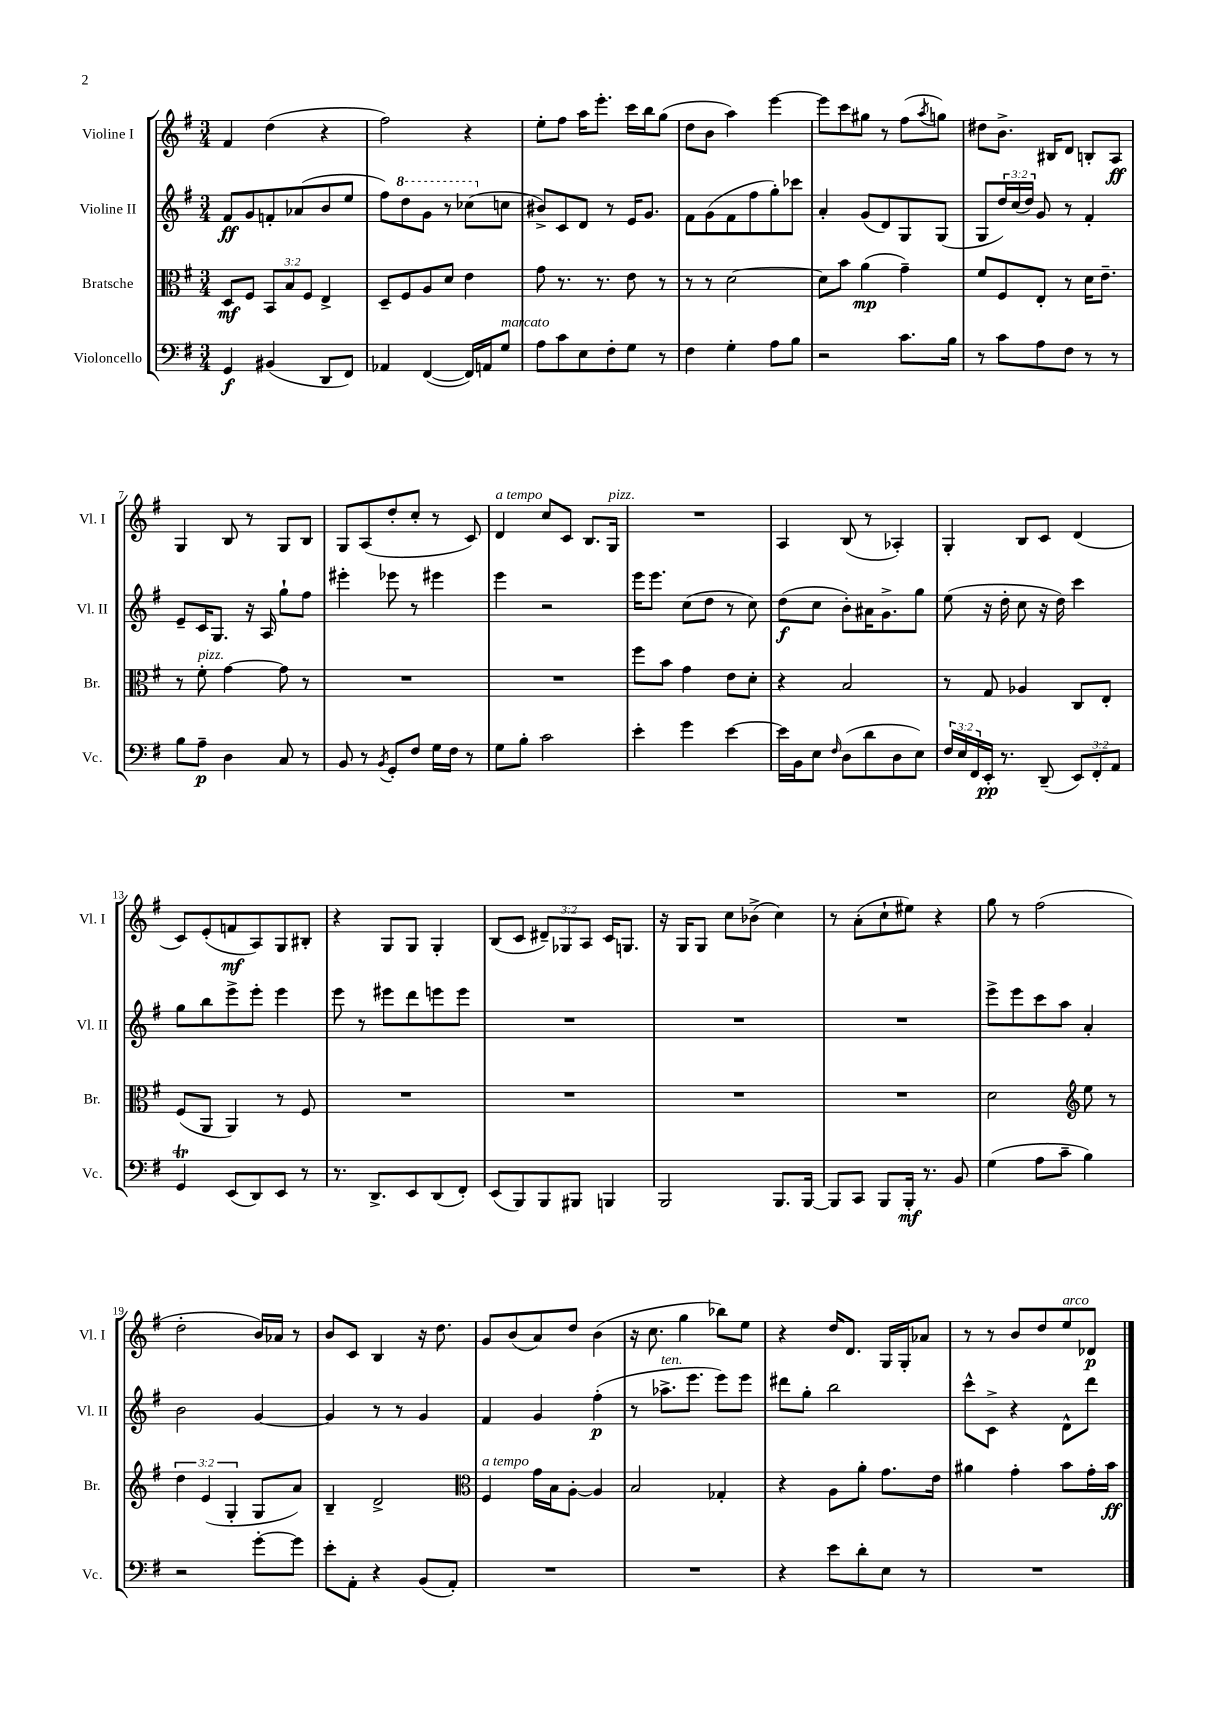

**kern	**dynam	**kern	**dynam	**kern	**dynam	**kern	**dynam
*part4	*part4	*part3	*part3	*part2	*part2	*part1	*part1
*staff4	*staff4	*staff3	*staff3	*staff2	*staff2	*staff1	*staff1
*I"Violoncello	*	*I"Bratsche	*	*I"Violine II	*	*I"Violine I	*
*I'Vc.	*	*I'Br.	*	*I'Vl. II	*	*I'Vl. I	*
*clefF4	*	*clefC3	*	*clefG2	*	*clefG2	*
*k[f#]	*	*k[f#]	*	*k[f#]	*	*k[f#]	*
*M3/4	*	*M3/4	*	*M3/4	*	*M3/4	*
=1	=1	=1	=1	=1	=1	=1	=1
4GG/	f	8D/L	mf	8f#/L	ff	4f#/	.
.	.	8F#/J	.	8g/	.	.	.
(4BB#X/	.	12BB/L	.	8fn'/	.	(4dd\	.
.	.	12B/	.	.	.	.	.
.	.	.	.	(8a-X/	.	.	.
.	.	12F#/J	.	.	.	.	.
8DD/L	.	4E^/	.	8b/	.	4r	.
8FF#/J)	.	.	.	8ee/J	.	.	.
=2	=2	=2	=2	=2	=2	=2	=2
4AA-X/	.	8D~/L	.	8ff#\L)	.	2ff#\)	.
*	*	*	*	*8va	*	*	*
.	.	8F#/	.	8ddd\	.	.	.
([4FF#/	.	8A/	.	8gg\J	.	.	.
.	.	8d/J	.	8r	.	.	.
16FF#/LL])	.	4e\	.	(8ccc-X\L	.	4r	.
16AAn/J	.	.	.	.	.	.	.
*	*	*	*	*X8va	*	*	*
!LO:TX:a:i:t=marcato	!	!	!	!	!	!	!
8G/J	.	.	.	8ccn\J	.	.	.
=3	=3	=3	=3	=3	=3	=3	=3
8A\L	.	8g\	.	8b#X^/L)	.	8ee'\L	.
8c\	.	8.r	.	8c/	.	8ff#\J	.
8E\	.	.	.	8d/J	.	16aa\KL	.
.	.	8.r	.	.	.	8.eee'\J	.
8F#'\	.	.	.	8r	.	.	.
8G\J	.	8e\	.	16e/KL	.	16ccc\LL	.
.	.	.	.	8.g/J	.	16bb\J	.
8r	.	8r	.	.	.	(8gg\J	.
=4	=4	=4	=4	=4	=4	=4	=4
4F#\	.	8r	.	8f#\L	.	8dd\L	.
.	.	8r	.	(8g\	.	8b\J	.
4G'\	.	[2d\	.	8f#\	.	4aa\)	.
.	.	.	.	8ff#\	.	.	.
8A\L	.	.	.	8gg'\)	.	[4eee\	.
8B\J	.	.	.	8ccc-X\J	.	.	.
=5	=5	=5	=5	=5	=5	=5	=5
2r	.	8d\L]	.	4a'/	.	8eee\L]	.
.	.	8b\J	.	.	.	8ccc\	.
.	.	(4a\	mp	(8g/L	.	8gg#X\J	.
.	.	.	.	8d/)	.	8r	.
8.c\L	.	4g~\)	.	8G/	.	(8ff#\L	.
.	.	.	.	.	.	8qaa/	.
.	.	.	.	(8G/J	.	8ggn\J)	.
16B\Jk	.	.	.	.	.	.	.
=6	=6	=6	=6	=6	=6	=6	=6
8r	.	8f#/L	.	8G/L	.	8dd#X\L	.
8c\L	.	8F#/	.	24dd/L)	.	8.b^\J	.
.	.	.	.	(24cc/	.	.	.
.	.	.	.	24dd/JJ)	.	.	.
8A\	.	8E'/J	.	8g/	.	.	.
.	.	.	.	.	.	16B#X/KL	.
8F#\J	.	8r	.	8r	.	8d/J	.
8r	.	16d\KL	.	4f#'/	.	8Bn'/L	.
.	.	8.e~\J	.	.	.	.	.
8r	.	.	.	.	.	8A/J	ff
!!LO:LB:g=z
=7	=7	=7	=7	=7	=7	=7	=7
8B\L	.	8r	.	8e~/L	.	4G/	.
!	!	!LO:TX:a:i:t=pizz.	!	!	!	!	!
8A~\J	p	8f#'\	.	16c/K	.	.	.
.	.	.	.	8.G/J	.	.	.
4D\	.	[4g\	.	.	.	8B/	.
.	.	.	.	16r	.	8r	.
.	.	.	.	16A/	.	.	.
8C/	.	8g\]	.	8gg`\L	.	8G/L	.
8r	.	8r	.	8ff#\J	.	8B/J	.
=8	=8	=8	=8	=8	=8	=8	=8
8BB/	.	2.r	.	4eee#X'\	.	8G/L	.
8r	.	.	.	.	.	(8A/	.
8qBB/	.	.	.	.	.	.	.
8GG'/L	.	.	.	8eee-X\	.	8dd'/	.
8F#/J	.	.	.	8r	.	8cc'/J	.
16G\LL	.	.	.	4eee#X\	.	8r	.
16F#\JJ	.	.	.	.	.	.	.
8r	.	.	.	.	.	8c/)	.
=9	=9	=9	=9	=9	=9	=9	=9
!	!	!	!	!	!	!LO:TX:a:i:t=a tempo	!
8G\L	.	2.r	.	4eee\	.	4d/	.
8B'\J	.	.	.	.	.	.	.
2c\	.	.	.	2r	.	8cc/L	.
.	.	.	.	.	.	8c/J	.
.	.	.	.	.	.	8.B/L	.
!	!	!	!	!	!	!LO:TX:a:i:t=pizz.	!
.	.	.	.	.	.	16G/Jk	.
=10	=10	=10	=10	=10	=10	=10	=10
4e'\	.	8ff#\L	.	16eee\KL	.	2.r	.
.	.	.	.	8.eee\J	.	.	.
.	.	8b\J	.	.	.	.	.
4g\	.	4g\	.	(8cc\L	.	.	.
.	.	.	.	8dd\J	.	.	.
[4e\	.	8e\L	.	8r	.	.	.
.	.	8d'\J	.	8cc\)	.	.	.
=11	=11	=11	=11	=11	=11	=11	=11
16e\LL]	.	4r	.	(8dd\L	f	4A/	.
16BB\J	.	.	.	.	.	.	.
8E\J	.	.	.	8cc\J	.	.	.
16qqF#/	.	.	.	.	.	.	.
(8D\L	.	2B/	.	8b'\L)	.	(8B/	.
8d\	.	.	.	16a#X\K	.	8r	.
.	.	.	.	8.g^\	.	.	.
8D\	.	.	.	.	.	4A-X'/)	.
8E\J)	.	.	.	8gg\J	.	.	.
=12	=12	=12	=12	=12	=12	=12	=12
24F#/LL	.	8r	.	(8ee\	.	4G'/	.
24E/	.	.	.	.	.	.	.
24FF#/	.	.	.	.	.	.	.
16EE'/JJ	pp	8G/	.	16r	.	.	.
8.r	.	.	.	16dd'\	.	.	.
.	.	4A-X/	.	8cc\	.	8B/L	.
(8DD~/	.	.	.	16r	.	8c/J	.
.	.	.	.	16dd\)	.	.	.
12EE/L)	.	8C/L	.	4ccc\	.	(4d/	.
12FF#'/	.	.	.	.	.	.	.
.	.	8E'/J	.	.	.	.	.
12AA/J	.	.	.	.	.	.	.
!!LO:LB:g=z
=13	=13	=13	=13	=13	=13	=13	=13
4GGT/	.	(8F#/L	.	8gg\L	.	8c/L)	.
.	.	8AA/J	.	8bb\	.	(8e'/	.
(8EE/L	.	4AA/)	.	8eee^\	.	8fn/	mf
8DD/)	.	.	.	8eee'\J	.	8A/)	.
8EE/J	.	8r	.	4eee\	.	8G/	.
8r	.	8F#/	.	.	.	8B#X'/J	.
=14	=14	=14	=14	=14	=14	=14	=14
8.r	.	2.r	.	8eee\	.	4r	.
.	.	.	.	8r	.	.	.
8.DD^/L	.	.	.	.	.	.	.
.	.	.	.	8eee#X\L	.	8G/L	.
8EE/	.	.	.	8ddd\	.	8G/J	.
(8DD/	.	.	.	8eeen\	.	4G'/	.
8FF#'/J)	.	.	.	8eee\J	.	.	.
=15	=15	=15	=15	=15	=15	=15	=15
(8EE/L	.	2.r	.	2.r	.	(8B/L	.
8BBB/)	.	.	.	.	.	8c/J	.
8BBB/	.	.	.	.	.	12d#X~/L)	.
.	.	.	.	.	.	12G-X/	.
8BBB#X/J	.	.	.	.	.	.	.
.	.	.	.	.	.	12A/J	.
4BBBn/	.	.	.	.	.	16c/KL	.
.	.	.	.	.	.	8.Gn/J	.
=16	=16	=16	=16	=16	=16	=16	=16
2BBB/	.	2.r	.	2.r	.	16r	.
.	.	.	.	.	.	16G/KL	.
.	.	.	.	.	.	8G/J	.
.	.	.	.	.	.	8cc\L	.
.	.	.	.	.	.	(8b-X^\J	.
8.BBB/L	.	.	.	.	.	4cc\)	.
[16BBB/Jk	.	.	.	.	.	.	.
=17	=17	=17	=17	=17	=17	=17	=17
8BBB/L]	.	2.r	.	2.r	.	8r	.
8CC/J	.	.	.	.	.	(8a'\L	.
8BBB/L	.	.	.	.	.	8cc`\	.
16BBB'/Jk	mf	.	.	.	.	8ee#X\J)	.
8.r	.	.	.	.	.	.	.
.	.	.	.	.	.	4r	.
8BB/	.	.	.	.	.	.	.
=18	=18	=18	=18	=18	=18	=18	=18
(4G\	.	2d\	.	8eee^\L	.	8gg\	.
.	.	.	.	8eee\	.	8r	.
8A\L	.	.	.	8ccc\	.	(2ff#\	.
8c~\J	.	.	.	8aa\J	.	.	.
*	*	*clefG2	*	*	*	*	*
4B\)	.	8ee\	.	4a'/	.	.	.
.	.	8r	.	.	.	.	.
!!LO:LB:g=z
=19	=19	=19	=19	=19	=19	=19	=19
2r	.	6dd\	.	2b\	.	2dd'\	.
.	.	(6e/	.	.	.	.	.
.	.	6G'/	.	.	.	.	.
[8g'\L	.	8G/L	.	[4g/	.	16b/LL)	.
.	.	.	.	.	.	16a-X/JJ	.
8g\J]	.	8a/J)	.	.	.	8r	.
=20	=20	=20	=20	=20	=20	=20	=20
8e'\L	.	4B~/	.	4g/]	.	8b/L	.
8AA'\J	.	.	.	.	.	8c/J	.
4r	.	2d^/	.	8r	.	4B/	.
.	.	.	.	8r	.	.	.
(8BB/L	.	.	.	4g/	.	16r	.
.	.	.	.	.	.	8.dd\	.
8AA'/J)	.	.	.	.	.	.	.
=21	=21	=21	=21	=21	=21	=21	=21
*	*	*clefC3	*	*	*	*	*
!	!	!LO:TX:a:i:t=a tempo	!	!	!	!	!
2.r	.	4F#/	.	4f#/	.	8g/L	.
.	.	.	.	.	.	(8b/	.
.	.	16g\LL	.	4g/	.	8a/)	.
.	.	16B\J	.	.	.	.	.
.	.	[8A'\J	.	.	.	8dd/J	.
.	.	4A/]	.	(4ff#'\	p	(4b\	.
=22	=22	=22	=22	=22	=22	=22	=22
2.r	.	2B/	.	8r	.	16r	.
.	.	.	.	.	.	8.cc\	.
!	!	!	!	!LO:TX:a:i:t=ten.	!	!	!
.	.	.	.	8.aa-X^\L	.	.	.
.	.	.	.	.	.	4gg\	.
.	.	.	.	8.eee\J	.	.	.
.	.	4G-X'/	.	8eee\L)	.	8bb-X\L)	.
.	.	.	.	8eee\J	.	8ee\J	.
=23	=23	=23	=23	=23	=23	=23	=23
4r	.	4r	.	8ddd#X\L	.	4r	.
.	.	.	.	8gg'\J	.	.	.
8e\L	.	8A\L	.	2bb\	.	16dd/KL	.
.	.	.	.	.	.	8.d/J	.
8d'\	.	8a'\J	.	.	.	.	.
8E\J	.	8.g\L	.	.	.	16G/LL	.
.	.	.	.	.	.	16G'/J	.
8r	.	.	.	.	.	8a-X/J	.
.	.	16e\Jk	.	.	.	.	.
=24	=24	=24	=24	=24	=24	=24	=24
2.r	.	4a#X\	.	8ccc^^\L	.	8r	.
.	.	.	.	8c^\J	.	8r	.
.	.	4g'\	.	4r	.	8b/L	.
.	.	.	.	.	.	8dd/	.
!	!	!	!	!	!	!LO:TX:a:i:t=arco	!
.	.	8b\L	.	8d^^\L	.	8ee/	.
.	.	16g'\L	.	8ddd\J	.	8d-X/J	p
.	.	16b\JJ	ff	.	.	.	.
==	==	==	==	==	==	==	==
*-	*-	*-	*-	*-	*-	*-	*-
